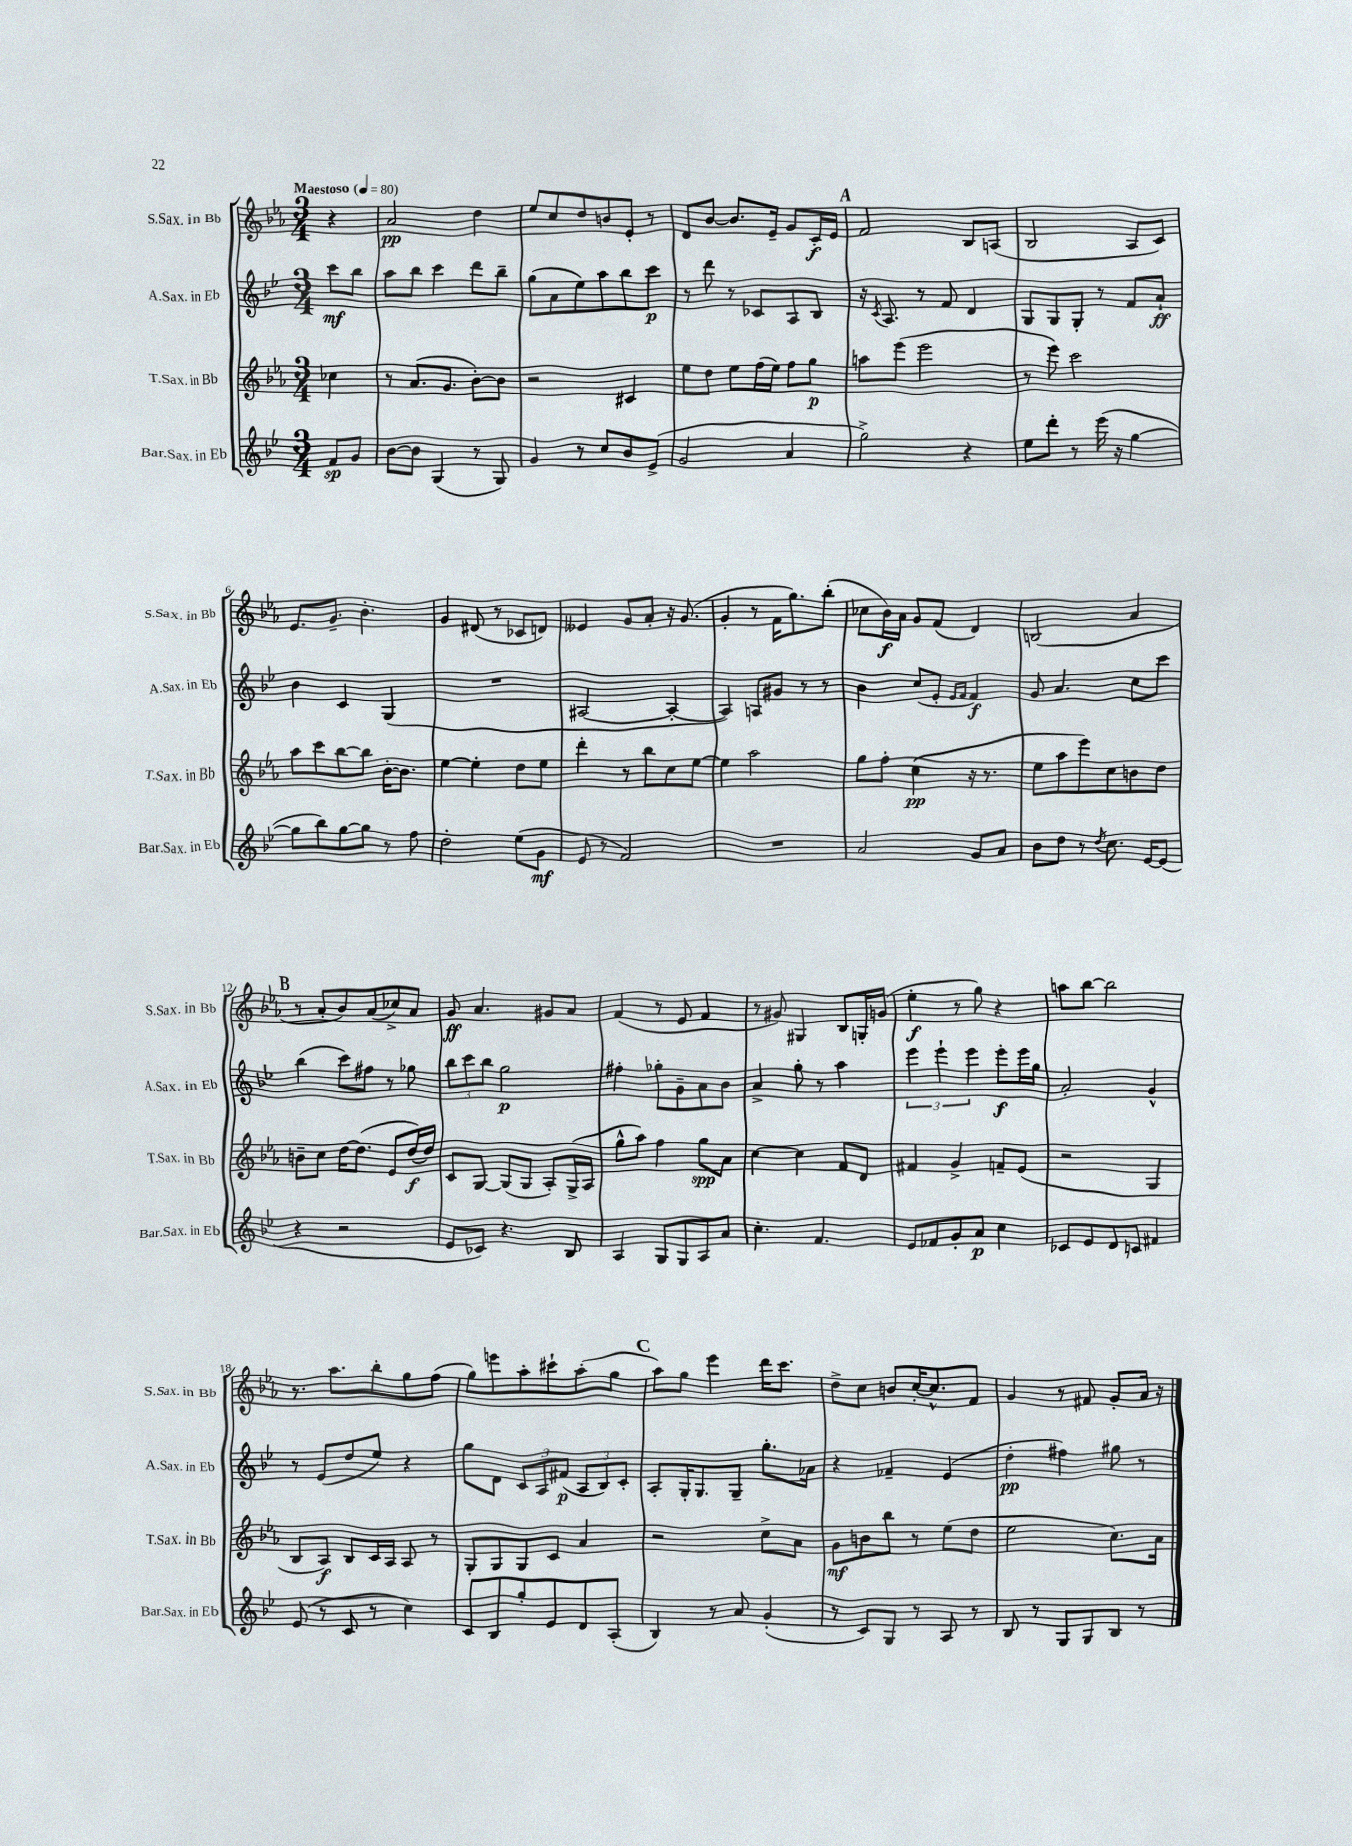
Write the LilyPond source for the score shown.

<<
\new StaffGroup <<
\new Staff = "s0" \with { instrumentName = "S.Sax. in Bb" shortInstrumentName = "S.Sax. in Bb" } {
    \clef treble \key ees \major \numericTimeSignature \time 3/4 \partial 4 \tempo "Maestoso" 4 = 80
    r4 |
    aes'2\pp d''4 |
    ees''8 c''8 d''8 b'8 ees'8-. r8 |
    d'8 bes'8~ bes'8. ees'16-- g'8 c'16-.\f ees'16 |
    \mark \markup { \bold "A" } f'2 bes8 a8( |
    bes2 aes8 c'8) |
    ees'8. g'8.-- bes'4.-. |
    g'4 dis'8( r8 ces'8 d'8) |
    eeses'4 g'8 aes'8-. r16 g'8.( |
    g'4-. r8 f'16 g''8.) bes''8-.( |
    ces''8 bes'16\f) aes'16 g'8 f'8( d'4) |
    b2( aes'4 |
    \mark \markup { \bold "B" } r8 aes'8-. bes'8) aes'8( ces''8->) aes'8 |
    g'8\ff aes'4. gis'8 aes'8 |
    f'4( r8 ees'8 f'4 |
    r8 gis'8) gis4 bes8 g16-. g'16( |
    ees''4-.\f r8 g''8) r4 |
    a''8 bes''8~ bes''2 |
    r8. aes''8. bes''8-. g''8 f''8( |
    g''8) e'''8 aes''8-. cis'''8-! aes''8-.( g''8 |
    \mark \markup { \bold "C" } aes''8) g''8 ees'''4 d'''16 c'''8. |
    d''8-> c''8 b'8 c''16~-. c''8.-^ f'8 |
    g'4 r8 fis'8 g'8-. aes'16 r16 \bar "|." |
}
\new Staff = "s1" \with { instrumentName = "A.Sax. in Eb" shortInstrumentName = "A.Sax. in Eb" } {
    \clef treble \key bes \major \numericTimeSignature \time 3/4 \partial 4
    c'''8\mf bes''8 |
    a''8 bes''8 c'''4 d'''8 bes''8-- |
    g''8( a'8 ees''8) a''8 bes''8 c'''8\p |
    r8 d'''8 r8 ces'8 a8 bes8 |
    \mark \markup { \bold "A" } r16 \acciaccatura { c'8 } a8. r8 f'8 d'4 |
    g8 g8 g8-. r8 f'8 a'8-!\ff |
    bes'4 c'4 g4( |
    R2. |
    ais2~ ais4~-. |
    ais4) a8 gis'8 r8 r8 |
    bes'4 c''8( ees'8-. \grace { ees'16 f'16 } f'4\f) |
    g'8 a'4. c''8 c'''8 |
    \mark \markup { \bold "B" } bes''4( c'''8) fis''8 r8 ges''8 |
    \tuplet 3/2 { bes''8 c'''8 bes''8 } g''2\p |
    fis''4-. ges''8-. g'8-- a'8 bes'8 |
    a'4-> g''8-. r8 a''4 |
    \tuplet 3/2 { ees'''4 ees'''4-! ees'''4 } ees'''8-.\f ees'''16 g''16 |
    a'2-. g'4-^ |
    r8 ees'8( d''8 ees''8) r4 |
    g''8 d'8 \tuplet 3/2 { c'8 a8 fis'8\p( } \tuplet 3/2 { a8 bes8) c'8-. } |
    \mark \markup { \bold "C" } a8-. g16-. g8. g8-- g''8.-. aes'16 |
    r4 fes'4-- ees'4( |
    d''4-.\pp fis''4) gis''8 r8 \bar "|." |
}
\new Staff = "s2" \with { instrumentName = "T.Sax. in Bb" shortInstrumentName = "T.Sax. in Bb" } {
    \clef treble \key ees \major \numericTimeSignature \time 3/4 \partial 4
    ces''4 |
    r8 aes'8.( g'8. bes'8~-.) bes'8 |
    r2 cis'4 |
    ees''8 d''8 ees''8 f''16( ees''16) f''8 g''8\p |
    \mark \markup { \bold "A" } a''8 ees'''8( ees'''2 |
    r8 ees'''8) c'''2 |
    aes''8 c'''8 bes''8~ bes''8 bes'16~-. bes'8. |
    ees''4~ ees''4-. d''8 ees''8 |
    d'''4-. r8 bes''8 c''8 ees''8~ |
    ees''4 aes''2 |
    g''8 f''8-. c''4\pp( r16 r8. |
    ees''8 aes''8 ees'''8) c''8 b'8 d''8 |
    \mark \markup { \bold "B" } b'8-- c''8 d''16~ d''8.( ees'8 d''16~\f) d''16 |
    c'8 g8~ g8( g8 aes8-.) g16->( aes16 |
    g''8-^ aes''8) f''4 g''8\spp aes'8 |
    c''4~ c''4 f'8 d'8 |
    fis'4 g'4-> f'8-- ees'8( |
    r2 g4 |
    bes8 aes8\f) bes8 c'16 aes16 aes8 r8 |
    g8-. g8 g8 c'8 aes'4 |
    \mark \markup { \bold "C" } r2 c''8-> aes'8 |
    g'8\mf b'8 bes''8 r8 ees''8( d''8 |
    ees''2 c''8.) aes'16 \bar "|." |
}
\new Staff = "s3" \with { instrumentName = "Bar.Sax. in Eb" shortInstrumentName = "Bar.Sax. in Eb" } {
    \clef treble \key bes \major \numericTimeSignature \time 3/4 \partial 4
    f'8\sp g'8 |
    bes'8~ bes'8 g4( r8 g8) |
    g'4 r8 c''8 bes'8 ees'8->( |
    g'2 a'4 |
    \mark \markup { \bold "A" } g''2->) r4 |
    ees''8 d'''8-. r8 ees'''16( r16 g''4~ |
    g''8 bes''8) g''8~ g''8 r8 f''8 |
    d''2-. ees''8( g'8\mf |
    ees'8 r8 f'2) |
    R2. |
    a'2 g'8 a'8 |
    bes'8 d''8 r8 \acciaccatura { d''8 } c''8. ees'16~ ees'8( |
    \mark \markup { \bold "B" } r4 r2 |
    ees'8 ces'8) r4. bes8 |
    a4 g8 g8 a8 a'8 |
    c''4.-. f'4. |
    ees'8 fes'8 g'8-. a'8\p c''4 |
    ces'8 ees'8 d'8 c'8 fis'4 |
    ees'8( r8 c'8 r8 c''4) |
    c'8 bes8 g''8-. ees'8 d'8 a8-.( |
    \mark \markup { \bold "C" } bes4) r8 a'8 g'4-.( |
    r8 c'8) g8 r8 a8 r8 |
    bes8 r8 g8 g8 bes8 r8 \bar "|." |
}
>>
>>
